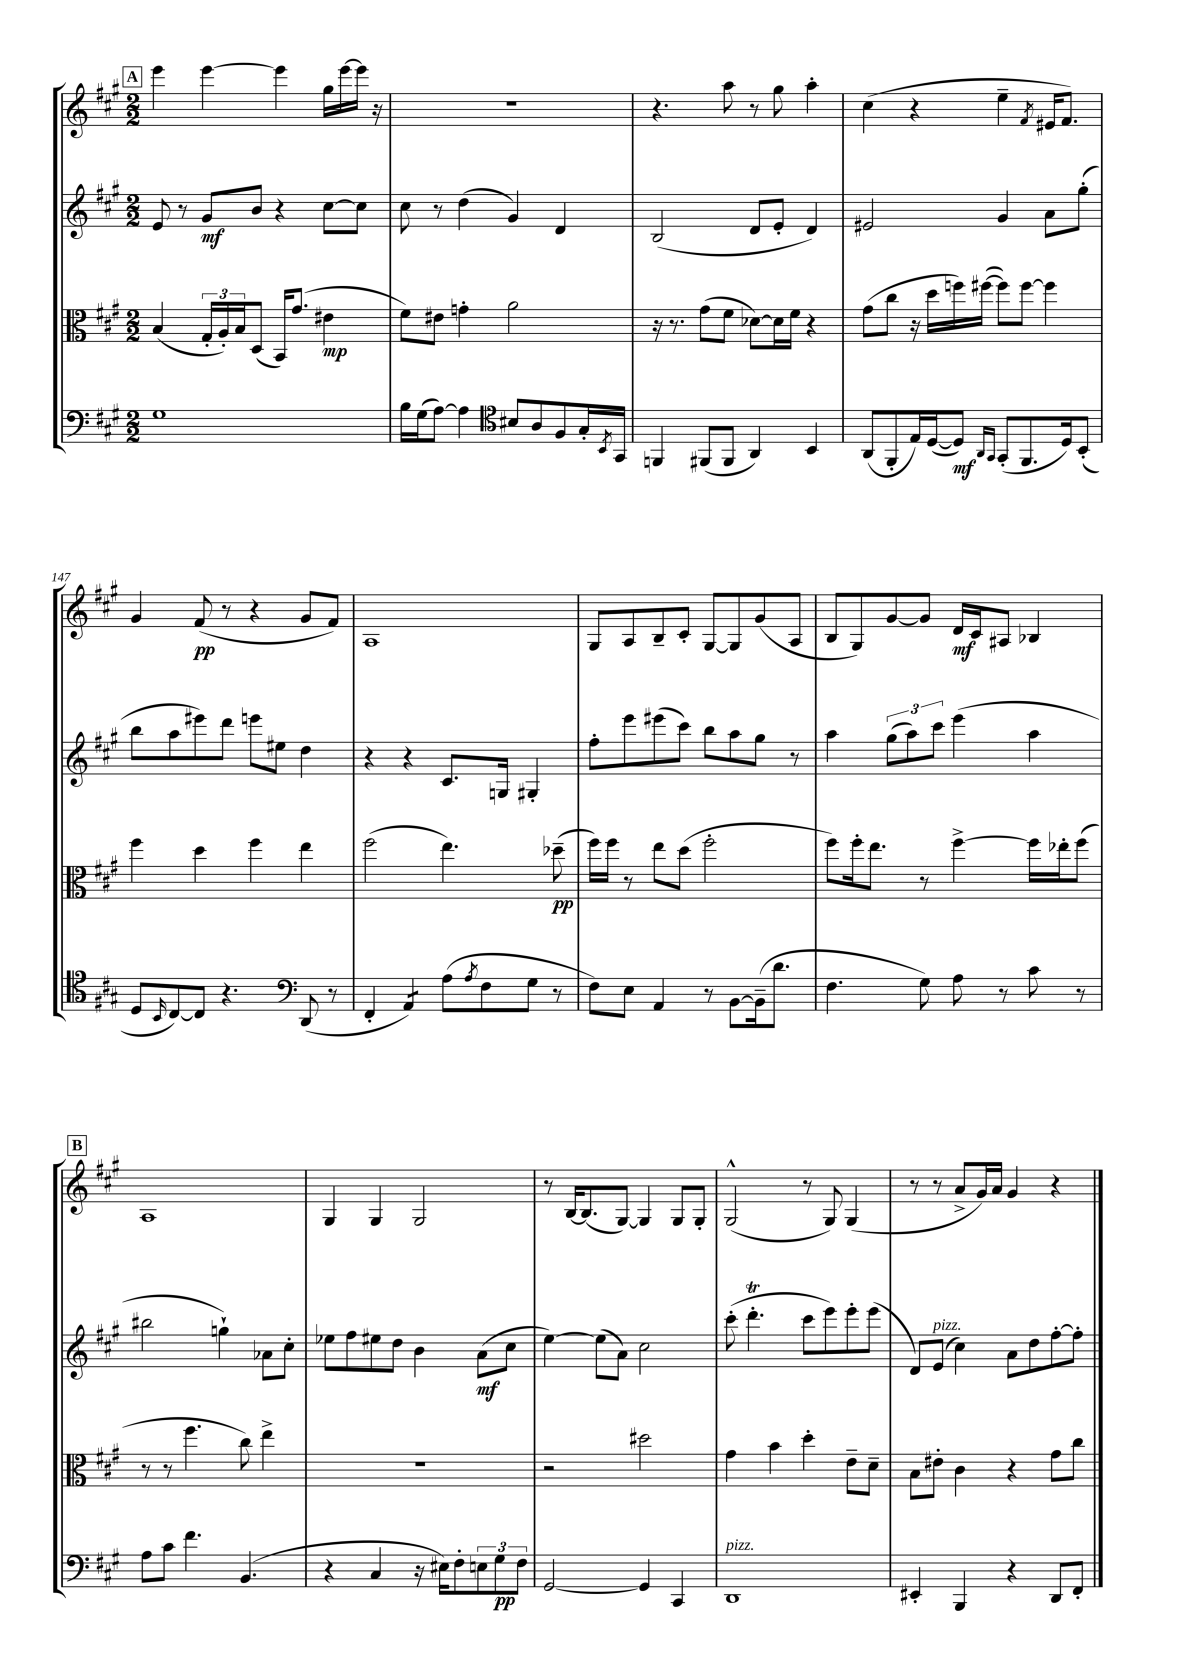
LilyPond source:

<<
\new StaffGroup <<
\new Staff = "s0" {
    \clef treble \key a \major \numericTimeSignature \time 2/2
    \mark \markup { \box "A" } e'''4 e'''4~ e'''4 gis''16 e'''16~ e'''16 r16 |
    R1 |
    r4. a''8 r8 gis''8 a''4-. |
    cis''4( r4 e''4-- \acciaccatura { fis'8 } eis'16 fis'8.) |
    gis'4 fis'8\pp( r8 r4 gis'8 fis'8) |
    a1 |
    gis8 a8 b8-- cis'8-. gis8~ gis8 gis'8( a8 |
    b8 gis8) gis'8~ gis'8 d'16\mf cis'16 ais8 bes4 |
    \mark \markup { \box "B" } a1 |
    gis4 gis4 gis2 |
    r8 b16~ b8.( gis8~) gis4 gis8 gis8-. |
    gis2-^( r8 gis8) gis4( |
    r8 r8 a'8-> gis'16) a'16 gis'4 r4 \bar "|." |
}
\new Staff = "s1" {
    \clef treble \key a \major \numericTimeSignature \time 2/2
    \mark \markup { \box "A" } e'8 r8 gis'8\mf b'8 r4 cis''8~ cis''8 |
    cis''8 r8 d''4( gis'4) d'4 |
    b2( d'8 e'8-. d'4) |
    eis'2 gis'4 a'8 gis''8-.( |
    b''8 a''8 eis'''8) d'''8 e'''8 eis''8 d''4 |
    r4 r4 cis'8. g16 gis4-. |
    fis''8-. e'''8 eis'''8( cis'''8) b''8 a''8 gis''8 r8 |
    a''4 \tuplet 3/2 { gis''8( a''8) cis'''8 } e'''4( a''4 |
    \mark \markup { \box "B" } bis''2 g''4-!) aes'8 cis''8-. |
    ees''8 fis''8 eis''8 d''8 b'4 a'8\mf( cis''8 |
    e''4~) e''8( a'8) cis''2 |
    cis'''8-.( d'''4.-.\trill cis'''8 e'''8) e'''8-. e'''8( |
    d'8) e'8^\markup { \italic "pizz." }( cis''4) a'8 d''8 fis''8~-. fis''8-. \bar "|." |
}
\new Staff = "s2" {
    \clef alto \key a \major \numericTimeSignature \time 2/2
    \mark \markup { \box "A" } b4( \tuplet 3/2 { gis16-. a16-.) b16 } d8( b,16) gis'8.( eis'4\mp |
    fis'8) eis'8 g'4-. a'2 |
    r16 r8. gis'8( fis'8 des'8~) des'16 fis'16 r4 |
    gis'8( cis''8 r16 d''16 f''16) fis''16~( fis''8) fis''8~ fis''4 |
    fis''4 d''4 fis''4 e''4 |
    fis''2( e''4.) des''8--\pp( |
    fis''16) fis''16 r8 e''8 d''8( fis''2-. |
    fis''8) fis''16-. e''8. r8 fis''4~-> fis''16 ees''16-. fis''8( |
    \mark \markup { \box "B" } r8 r8 fis''4. cis''8) e''4-> |
    R1 |
    r2 dis''2 |
    gis'4 b'4 d''4-. e'8-- d'8-- |
    b8 eis'8-. cis'4 r4 gis'8 cis''8 \bar "|." |
}
\new Staff = "s3" {
    \clef bass \key a \major \numericTimeSignature \time 2/2
    \mark \markup { \box "A" } gis1 |
    b16 gis16( a8~) a4 \clef tenor bis8 a8 fis8 gis16-. \acciaccatura { b,8 } gis,16 |
    f,4 fis,8( fis,8 a,4) b,4 |
    a,8( fis,8-. e16) d16~( d8\mf) \grace { a,16 gis,16 } gis,8-.( fis,8. d16) b,8-.( |
    d8 \grace { b,16 } cis8~) cis8 r4. \clef bass d,8( r8 |
    fis,4-. a,4:8) a8( \acciaccatura { a8 } fis8 gis8 r8 |
    fis8) e8 a,4 r8 b,8~ b,16--( d'8. |
    fis4. gis8) a8 r8 cis'8 r8 |
    \mark \markup { \box "B" } a8 cis'8 fis'4. b,4.( |
    r4 cis4 r16 eis16) fis8-. \tuplet 3/2 { e8 gis8\pp fis8 } |
    gis,2~ gis,4 cis,4 |
    d,1^\markup { \italic "pizz." } |
    eis,4-. b,,4 r4 d,8 fis,8-. \bar "|." |
}
>>
>>
\layout { \context { \Score currentBarNumber = #143 } }
